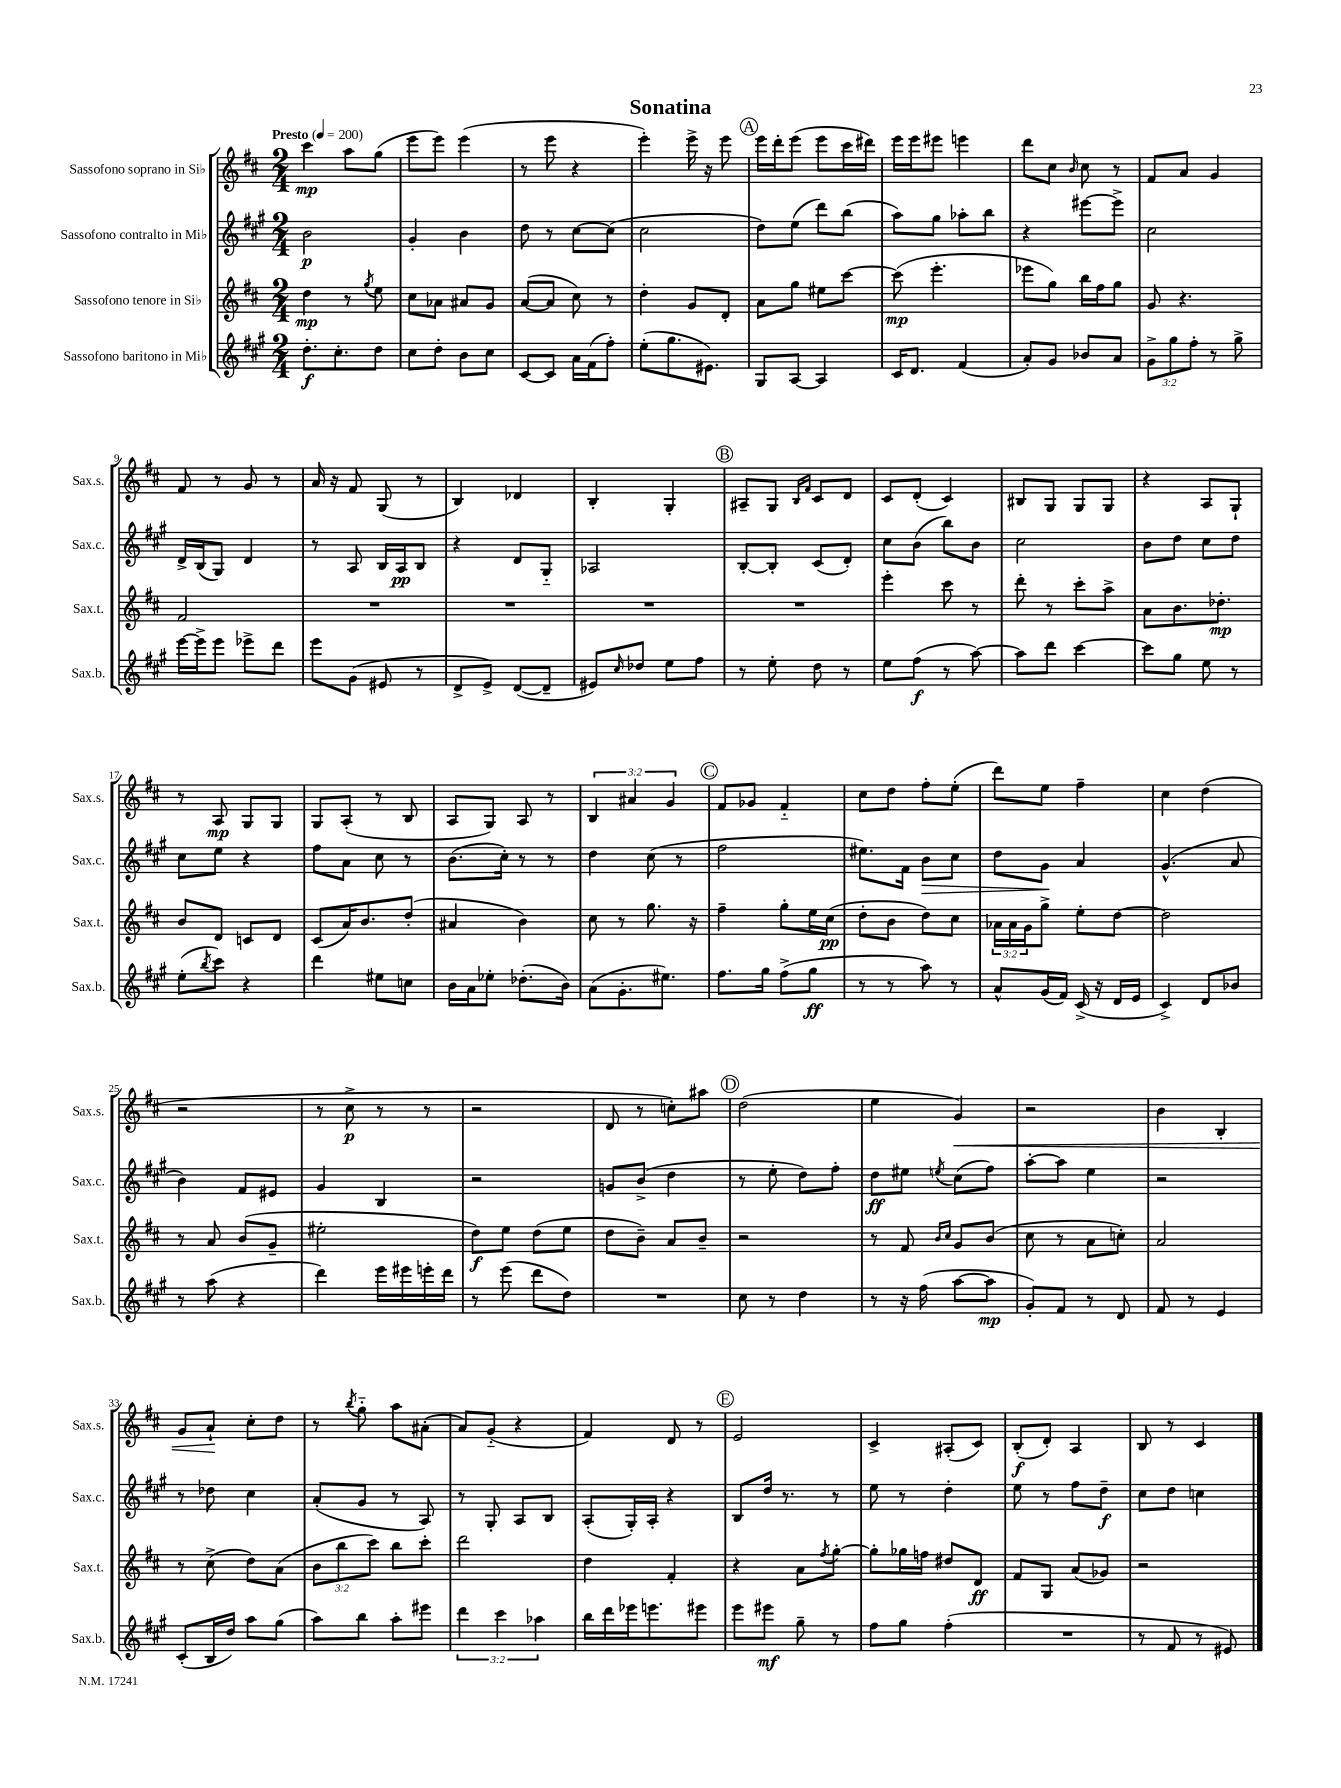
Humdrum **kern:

**kern	**dynam	**kern	**dynam	**kern	**dynam	**kern	**dynam
*part4	*part4	*part3	*part3	*part2	*part2	*part1	*part1
*staff4	*staff4	*staff3	*staff3	*staff2	*staff2	*staff1	*staff1
*I"Sassofono baritono in Mi♭	*	*I"Sassofono tenore in Si♭	*	*I"Sassofono contralto in Mi♭	*	*I"Sassofono soprano in Si♭	*
*I'Sax.b.	*	*I'Sax.t.	*	*I'Sax.c.	*	*I'Sax.s.	*
*clefG2	*	*clefG2	*	*clefG2	*	*clefG2	*
*k[f#c#g#]	*	*k[f#c#]	*	*k[f#c#g#]	*	*k[f#c#]	*
*M2/4	*	*M2/4	*	*M2/4	*	*M2/4	*
*MM200	*	*MM200	*	*MM200	*	*MM200	*
=1	=1	=1	=1	=1	=1	=1	=1
!	!	!	!	!	!	!LO:TX:a:B:t=Presto	!
8.dd'\L	f	4dd\	mp	2b\	p	4ccc#\	mp
8.cc#'\	.	.	.	.	.	.	.
.	.	8r	.	.	.	8aa\L	.
.	.	8qgg/	.	.	.	.	.
8dd\J	.	8ee\	.	.	.	(8gg\J	.
=2	=2	=2	=2	=2	=2	=2	=2
8cc#\L	.	8cc#\L	.	4g#'/	.	8eee\L	.
8dd'\J	.	8a-X\J	.	.	.	8eee\J)	.
8b\L	.	8a#X/L	.	4b\	.	(4eee\	.
8cc#\J	.	8g/J	.	.	.	.	.
=3	=3	=3	=3	=3	=3	=3	=3
[8c#/L	.	([8a/L	.	8dd\	.	8r	.
8c#/J]	.	8a/J]	.	8r	.	8eee\	.
16a\LL	.	8cc#\)	.	[8cc#\L	.	4r	.
(16f#\J	.	.	.	.	.	.	.
8ff#'\J)	.	8r	.	(8cc#\J]	.	.	.
=4	=4	=4	=4	=4	=4	=4	=4
(8ee'\L	.	4dd'\	.	2cc#\	.	4eee'\)	.
8.gg#\	.	.	.	.	.	.	.
.	.	8g/L	.	.	.	16eee^\	.
8.e#X\J)	.	.	.	.	.	16r	.
.	.	8d'/J	.	.	.	8eee\	.
!!LO:REH:place=s1:t=A
=5	=5	=5	=5	=5	=5	=5	=5
8G#/L	.	8a\L	.	8dd\L)	.	16eee\LL	.
.	.	.	.	.	.	16ddd'\J	.
[8A/J	.	8gg\J	.	(8ee\J	.	(8eee\J	.
4A/]	.	8ee#X\L	.	8ddd\L)	.	8eee\L	.
.	.	[8ccc#\J	.	(8bb\J	.	16ccc#\L	.
.	.	.	.	.	.	16ddd#X\JJ)	.
=6	=6	=6	=6	=6	=6	=6	=6
16c#/KL	.	(8ccc#\]	mp	8aa\L)	.	16eee\LL	.
8.d/J	.	.	.	.	.	16eee\J	.
.	.	4.eee'\	.	8gg#\J	.	8eee#X\J	.
(4f#/	.	.	.	8aa-X'\L	.	4eeen\	.
.	.	.	.	8bb\J	.	.	.
=7	=7	=7	=7	=7	=7	=7	=7
8a'/L)	.	8eee-X\L	.	4r	.	8ddd\L	.
8g#/J	.	8gg\J)	.	.	.	8cc#\J	.
.	.	.	.	.	.	16qqb/	.
8b-X/L	.	16bb\LL	.	[8eee#X\L	.	8cc#\	.
.	.	16ff#\J	.	.	.	.	.
8a/J	.	8gg\J	.	8eee#^\J]	.	8r	.
=8	=8	=8	=8	=8	=8	=8	=8
12g#^\L	.	8g/	.	2cc#\	.	8f#/L	.
12gg#\	.	.	.	.	.	.	.
.	.	4.r	.	.	.	8a/J	.
12ff#'\J	.	.	.	.	.	.	.
8r	.	.	.	.	.	4g/	.
8gg#^\	.	.	.	.	.	.	.
!!LO:LB:g=z
=9	=9	=9	=9	=9	=9	=9	=9
[16eee\LL	.	2f#/	.	16d^/LL	.	8f#/	.
16eee^\J]	.	.	.	(16B/J	.	.	.
8eee\J	.	.	.	8G#/J)	.	8r	.
8eee-X^\L	.	.	.	4d/	.	8g/	.
8ddd\J	.	.	.	.	.	8r	.
=10	=10	=10	=10	=10	=10	=10	=10
8eee\L	.	2r	.	8r	.	16a/	.
.	.	.	.	.	.	16r	.
(8g#\J	.	.	.	8A/	.	8f#/	.
8e#X/	.	.	.	16B/LL	.	(8G/	.
.	.	.	.	16A/J	pp	.	.
8r	.	.	.	8B/J	.	8r	.
=11	=11	=11	=11	=11	=11	=11	=11
8d^/L	.	2r	.	4r	.	4B/)	.
8e^/J)	.	.	.	.	.	.	.
([8d/L	.	.	.	8d/L	.	4d-X/	.
8d~/J]	.	.	.	8G#/J	.	.	.
=12	=12	=12	=12	=12	=12	=12	=12
8e#X/L)	.	2r	.	2A-X/	.	4B'/	.
16qqcc#/	.	.	.	.	.	.	.
8dd-X/J	.	.	.	.	.	.	.
8ee\L	.	.	.	.	.	4G'/	.
8ff#\J	.	.	.	.	.	.	.
!!LO:REH:place=s1:t=B
=13	=13	=13	=13	=13	=13	=13	=13
8r	.	2r	.	[8B'/L	.	8A#X~/L	.
8ee'\	.	.	.	8B'/J]	.	8G/J	.
.	.	.	.	.	.	16qqB/LL	.
.	.	.	.	.	.	16qqf#/JJ	.
8dd\	.	.	.	(8c#/L	.	8c#/L	.
8r	.	.	.	8d'/J)	.	8d/J	.
=14	=14	=14	=14	=14	=14	=14	=14
8ee\L	.	4eee'\	.	8cc#\L	.	8c#/L	.
(8ff#\J	f	.	.	(8b\J	.	(8d'/J	.
8r	.	8ccc#\	.	8bb\L)	.	4c#/)	.
[8aa\)	.	8r	.	8b\J	.	.	.
=15	=15	=15	=15	=15	=15	=15	=15
8aa\L]	.	8ddd'\	.	2cc#\	.	8B#X/L	.
8ddd\J	.	8r	.	.	.	8G/J	.
[4ccc#\	.	8ccc#'\L	.	.	.	8G/L	.
.	.	8aa^\J	.	.	.	8G/J	.
=16	=16	=16	=16	=16	=16	=16	=16
8ccc#\L]	.	8a\L	.	8b\L	.	4r	.
8gg#\J	.	8.b\	.	8dd\J	.	.	.
8ee\	.	.	.	8cc#\L	.	8A/L	.
.	.	8.dd-X'\J	mp	.	.	.	.
8r	.	.	.	8dd\J	.	8G`/J	.
!!LO:LB:g=z
=17	=17	=17	=17	=17	=17	=17	=17
(8ee'\L	.	8b/L	.	8cc#\L	.	8r	.
8qbb/	.	.	.	.	.	.	.
8ccc#\J)	.	8d/J	.	8ee\J	.	8A/	mp
4r	.	8cn/L	.	4r	.	8G/L	.
.	.	8d/J	.	.	.	8G/J	.
=18	=18	=18	=18	=18	=18	=18	=18
4ddd\	.	(8c#/L	.	8ff#\L	.	8G/L	.
.	.	16a/K)	.	8a\J	.	(8A'/J	.
.	.	8.b/	.	.	.	.	.
8ee#X\L	.	.	.	8cc#\	.	8r	.
8ccn\J	.	(8dd'/J	.	8r	.	8B/	.
=19	=19	=19	=19	=19	=19	=19	=19
16b\LL	.	4a#X/	.	(8.b\L	.	8A/L	.
16a\J	.	.	.	.	.	.	.
8ee-X'\J	.	.	.	.	.	8G/J)	.
.	.	.	.	16cc#'\Jk)	.	.	.
(8.dd-X'\L	.	4b\)	.	8r	.	8A/	.
.	.	.	.	8r	.	8r	.
16b\Jk)	.	.	.	.	.	.	.
=20	=20	=20	=20	=20	=20	=20	=20
(8a\L	.	8cc#\	.	4dd\	.	6B/	.
8.g#'\	.	8r	.	.	.	.	.
.	.	.	.	.	.	6a#X/	.
.	.	8.gg\	.	(8cc#\	.	.	.
8.ee#X\J)	.	.	.	.	.	.	.
.	.	.	.	.	.	6g/	.
.	.	.	.	8r	.	.	.
.	.	16r	.	.	.	.	.
!!LO:REH:place=s1:t=C
=21	=21	=21	=21	=21	=21	=21	=21
8.ff#\L	.	4ff#~\	.	2ff#\	.	8f#/L	.
.	.	.	.	.	.	8g-X/J	.
16gg#\Jk	.	.	.	.	.	.	.
(8ff#^\L	.	8gg'\L	.	.	.	4f#/	.
8gg#\J	ff	16ee\L	.	.	.	.	.
.	.	(16cc#\JJ	pp	.	.	.	.
=22	=22	=22	=22	=22	=22	=22	=22
8r	.	8dd'\L	.	8.ee#X\L)	.	8cc#\L	.
8r	.	8b\J	.	.	.	8dd\J	.
.	.	.	.	16f#\Jk	.	.	.
!	!	!	!	!	!LO:HP:b	!	!
8aa\)	.	8dd\L)	.	8b\L	>	8ff#'\L	.
8r	.	8cc#\J	.	8cc#\J	.	(8ee'\J	.
=23	=23	=23	=23	=23	=23	=23	=23
8a^^/L	.	24a-X\LL	.	8dd\L	.	8ddd\L)	.
.	.	24a-\	.	.	.	.	.
.	.	24g\J	.	.	.	.	.
(16g#/L	.	8gg^\J	.	8g#\J	.	8ee\J	.
16f#/JJ)	.	.	.	.	.	.	.
(16c#^/	.	8ee'\L	.	4a/	]	4ff#~\	.
16r	.	.	.	.	.	.	.
16d/LL	.	[8dd\J	.	.	.	.	.
16e/JJ	.	.	.	.	.	.	.
=24	=24	=24	=24	=24	=24	=24	=24
4c#^/)	.	2dd\]	.	(4.g#^^/	.	4cc#\	.
8d/L	.	.	.	.	.	(4dd\	.
8b-X/J	.	.	.	8a/	.	.	.
!!LO:LB:g=z
=25	=25	=25	=25	=25	=25	=25	=25
8r	.	8r	.	4b\)	.	2r	.
(8aa\	.	8a/	.	.	.	.	.
4r	.	(8b/L	.	8f#/L	.	.	.
.	.	8g~/J	.	8e#X/J	.	.	.
=26	=26	=26	=26	=26	=26	=26	=26
4ddd\)	.	2ee#X'\	.	4g#/	.	8r	.
.	.	.	.	.	.	8cc#^\	p
16eee\LL	.	.	.	4B/	.	8r	.
16eee#X\	.	.	.	.	.	.	.
16eeen'\	.	.	.	.	.	8r	.
16ddd\JJ	.	.	.	.	.	.	.
=27	=27	=27	=27	=27	=27	=27	=27
8r	.	8dd\L)	f	2r	.	2r	.
(8eee\	.	8ee\J	.	.	.	.	.
8ddd\L	.	(8dd\L	.	.	.	.	.
8dd\J)	.	8ee\J	.	.	.	.	.
=28	=28	=28	=28	=28	=28	=28	=28
2r	.	8dd\L	.	8gn/L	.	8d/	.
.	.	8b~\J)	.	(8b^/J	.	8r	.
.	.	8a/L	.	4dd\	.	8ccn'\L)	.
.	.	8b~/J	.	.	.	8aa#X\J	.
!!LO:REH:place=s1:t=D
=29	=29	=29	=29	=29	=29	=29	=29
8cc#\	.	2r	.	8r	.	(2dd\	.
8r	.	.	.	8ee'\	.	.	.
4dd\	.	.	.	8dd\L)	.	.	.
.	.	.	.	8ff#'\J	.	.	.
=30	=30	=30	=30	=30	=30	=30	=30
8r	.	8r	.	8dd\L	ff	4ee\	.
16r	.	8f#/	.	8ee#X\J	.	.	.
(16ff#\	.	.	.	.	.	.	.
.	.	16qqb/LL	.	.	.	.	.
.	.	16qqcc#/JJ	.	8qeen/	.	.	.
!	!	!	!	!	!	!	!LO:HP:b
[8aa\L	.	8g/L	.	(8cc#\L	.	4g/)	<
8aa\J]	mp	(8b/J	.	8ff#\J)	.	.	.
=31	=31	=31	=31	=31	=31	=31	=31
8g#'/L)	.	8cc#\	.	[8aa'\L	.	2r	.
8f#/J	.	8r	.	8aa\J]	.	.	.
8r	.	8a\L	.	4ee\	.	.	.
8d/	.	8ccn'\J)	.	.	.	.	.
=32	=32	=32	=32	=32	=32	=32	=32
8f#/	.	2a/	.	2r	.	4b\	.
8r	.	.	.	.	.	.	.
4e/	.	.	.	.	.	4B'/	.
!!LO:LB:g=z
=33	=33	=33	=33	=33	=33	=33	=33
(8c#'/L	.	8r	.	8r	.	8g/L	.
16B/L	.	(8cc#^\	.	8dd-X\	.	8a`/J	.
16dd/JJ)	.	.	.	.	.	.	.
8aa\L	.	8dd\L)	.	4cc#\	.	8cc#'\L	[
(8gg#\J	.	(8a\J	.	.	.	8dd\J	.
=34	=34	=34	=34	=34	=34	=34	=34
8aa\L)	.	12b\L	.	(8a'/L	.	8r	.
.	.	12bb\	.	.	.	.	.
.	.	.	.	.	.	8qbb/	.
8bb\J	.	.	.	8g#/J	.	8gg\	.
.	.	12ccc#\J)	.	.	.	.	.
8aa'\L	.	8bb\L	.	8r	.	8aa\L	.
8eee#X\J	.	8ccc#'\J	.	8A/)	.	(8a#X'\J	.
=35	=35	=35	=35	=35	=35	=35	=35
6ddd\	.	2ddd\	.	8r	.	8a/L)	.
.	.	.	.	8G#'/	.	(8g/J	.
6ccc#\	.	.	.	.	.	.	.
.	.	.	.	8A/L	.	4r	.
6aa-X\	.	.	.	.	.	.	.
.	.	.	.	8B/J	.	.	.
=36	=36	=36	=36	=36	=36	=36	=36
16bb\LL	.	4dd\	.	(8A'/L	.	4f#/)	.
16ddd\	.	.	.	.	.	.	.
16eee-X\J	.	.	.	16G#'/L)	.	.	.
8.eeen\	.	.	.	16A'/JJ	.	.	.
.	.	4f#'/	.	4r	.	8d/	.
8eee#X\J	.	.	.	.	.	8r	.
!!LO:REH:place=s1:t=E
=37	=37	=37	=37	=37	=37	=37	=37
8eee\L	.	4r	.	8B/L	.	2e/	.
8eee#X\J	mf	.	.	16dd/Jk	.	.	.
.	.	.	.	8.r	.	.	.
8gg#~\	.	8a\L	.	.	.	.	.
.	.	8qff#/	.	.	.	.	.
8r	.	[8gg'\J	.	8r	.	.	.
=38	=38	=38	=38	=38	=38	=38	=38
8ff#\L	.	8gg'\L]	.	8ee\	.	4c#^/	.
8gg#\J	.	16gg-X\L	.	8r	.	.	.
.	.	16ffn\JJ	.	.	.	.	.
(4ff#'\	.	8dd#X/L	.	4dd'\	.	(8A#X'/L	.
.	.	8d/J	ff	.	.	8c#/J)	.
=39	=39	=39	=39	=39	=39	=39	=39
2r	.	8f#/L	.	8ee\	.	(8B'/L	f
.	.	8G/J	.	8r	.	8d'/J)	.
.	.	(8a/L	.	8ff#\L	.	4A/	.
.	.	8g-X/J)	.	8dd~\J	f	.	.
=40	=40	=40	=40	=40	=40	=40	=40
8r	.	2r	.	8cc#\L	.	8B/	.
8f#/	.	.	.	8dd\J	.	8r	.
8r	.	.	.	4ccn\	.	4c#/	.
8e#X/)	.	.	.	.	.	.	.
==	==	==	==	==	==	==	==
*-	*-	*-	*-	*-	*-	*-	*-
